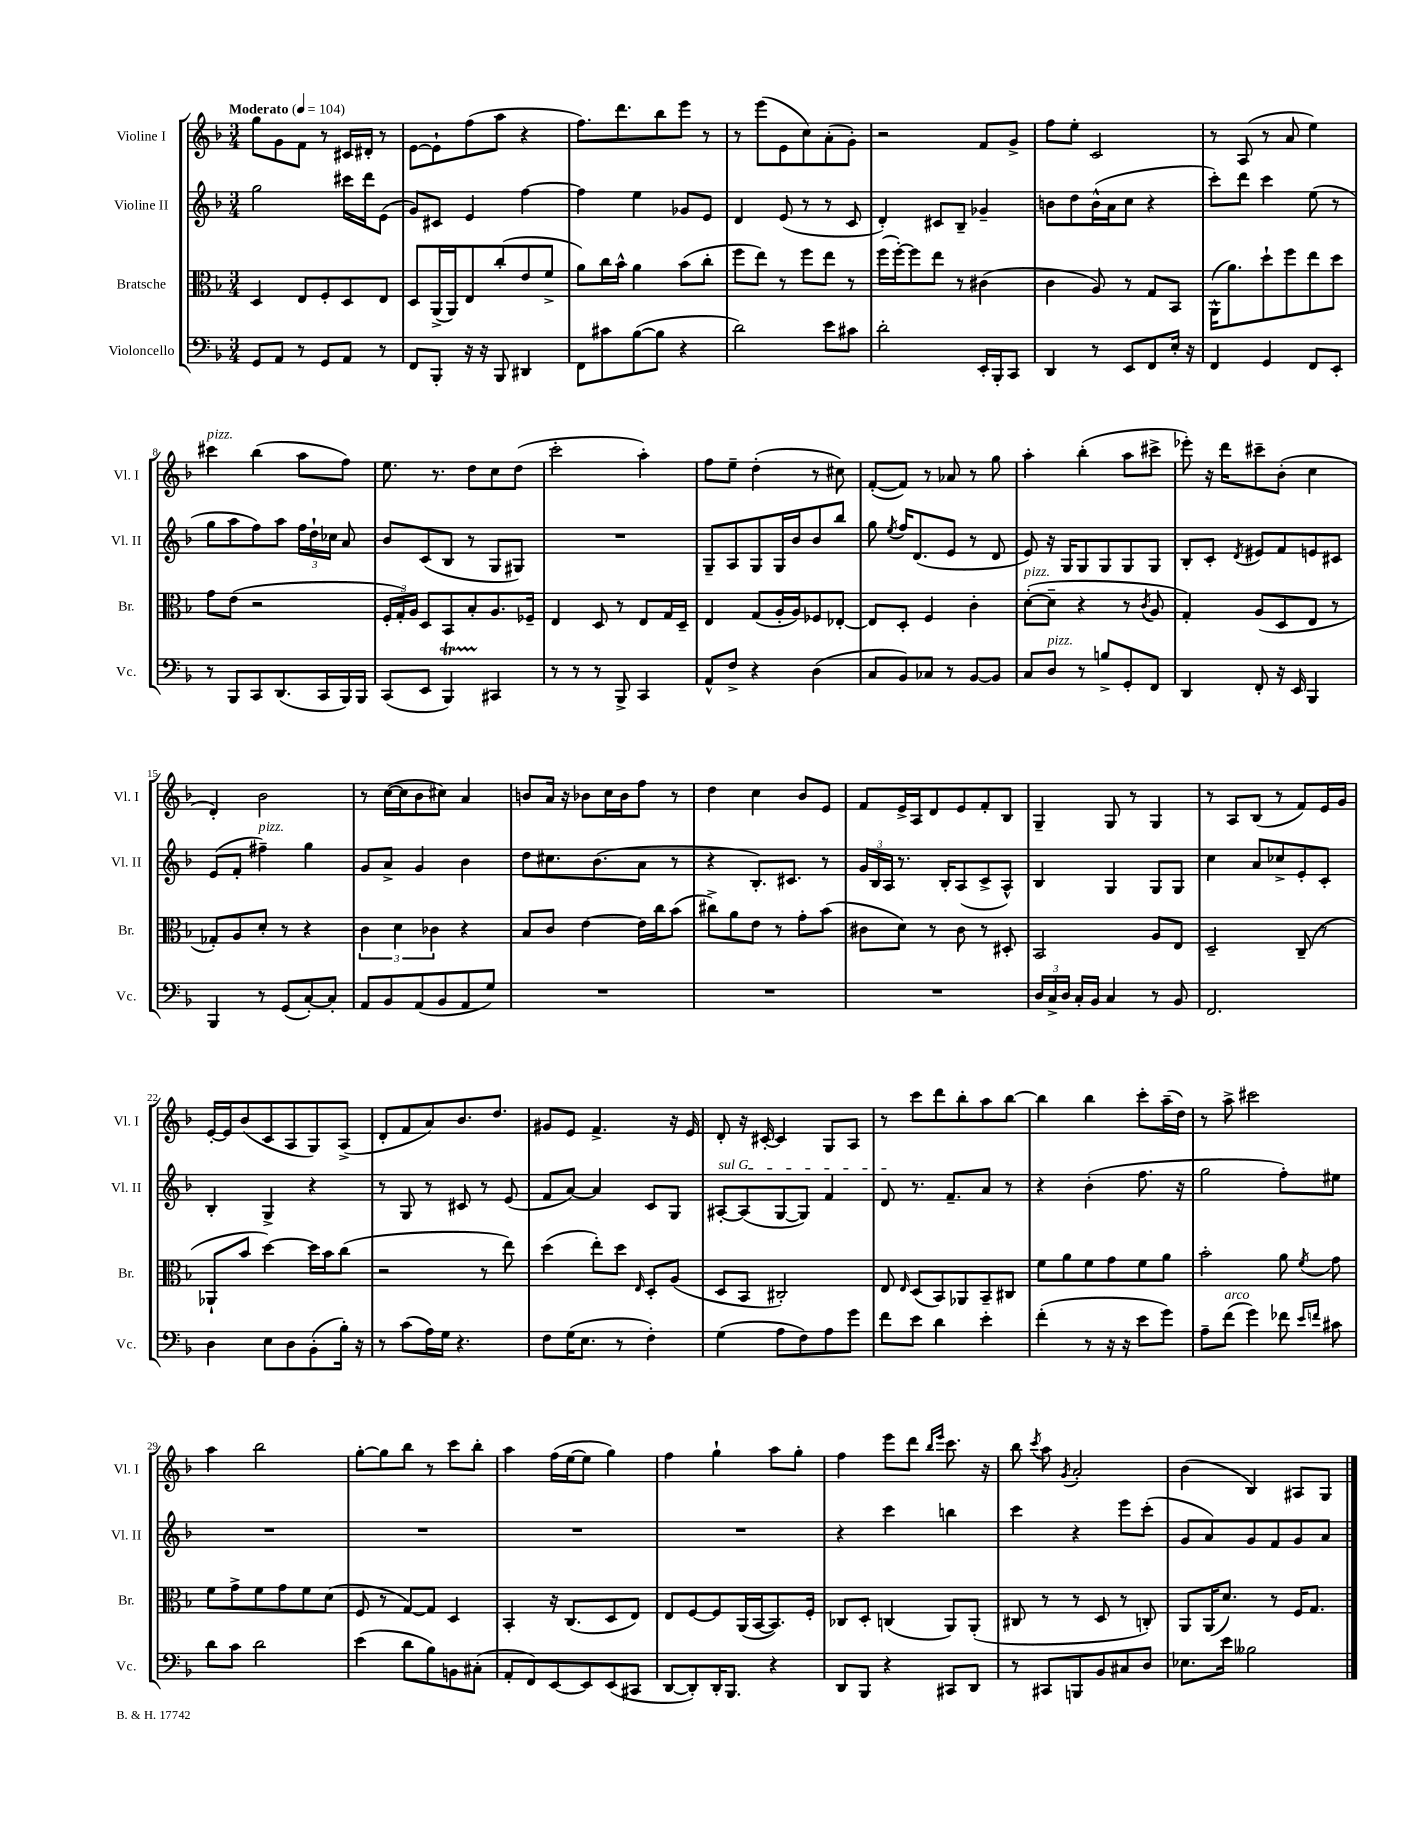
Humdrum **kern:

**kern	**kern	**kern	**kern
*part4	*part3	*part2	*part1
*staff4	*staff3	*staff2	*staff1
*I"Violoncello	*I"Bratsche	*I"Violine II	*I"Violine I
*I'Vc.	*I'Br.	*I'Vl. II	*I'Vl. I
*clefF4	*clefC3	*clefG2	*clefG2
*k[b-]	*k[b-]	*k[b-]	*k[b-]
*M3/4	*M3/4	*M3/4	*M3/4
*MM104	*MM104	*MM104	*MM104
=1	=1	=1	=1
!	!	!	!LO:TX:a:B:t=Moderato
8GG/L	4D/	2gg\	8gg\L
8AA/J	.	.	8g\
8r	8E/L	.	8f\J
8GG/L	8F'/	.	8r
8AA/J	8D/	16ccc#X\LL	16c#X/LL
.	.	16ddd\J	16d#X'/JJ
8r	8E/J	(8e\J	8r
=2	=2	=2	=2
8FF/L	8D/L	8g/L)	[8e\L
8BBB-'/J	(16AA^/L	8c#X/J	8e`\]
.	16AA/J)	.	.
16r	8E/	4e/	(8ff\
16r	.	.	.
8BBB-/	(8cc'/	.	8aa\J
4DD#X/	8e/	[4ff\	4r
.	8f^/J	.	.
=3	=3	=3	=3
8FF\L	8a\L)	4ff\]	8.ff\L)
8c#X\	16cc\L	.	.
.	16b-^^\JJ	.	8.ddd\
([8B-\	4a\	4ee\	.
8B-\J]	.	.	8bb-\
4r	(8b-\L	8g-X/L	8eee\J
.	8cc'\J	8e/J	8r
=4	=4	=4	=4
2d\)	8ff\L	4d/	8r
.	8ee\J)	.	(8eee\L
.	8r	(8e/	8e\
.	8ff\L	8r	8cc\)
8e\L	8ee\J	8r	(8a'\
8c#X\J	8r	8c/	8g'\J)
=5	=5	=5	=5
2d'\	(16ff\LL	4d'/)	2r
.	[16ff'\J)	.	.
.	8ff\]	.	.
.	8ee\J	8c#X/L	.
.	8r	8B-~/J	.
16EE'/LL	(4c#X\	4g-X~/	8f/L
16BBB-'/J	.	.	.
8CC/J	.	.	8g^/J
=6	=6	=6	=6
4DD/	4c\	8bn\L	8ff\L
.	.	8dd\	8ee'\J
8r	8A/)	(16b^^\L	2c/
.	.	16a\J	.
8EE/L	8r	8cc\J	.
8FF/	8G/L	4r	.
16E'/Jk	8BB-/J	.	.
16r	.	.	.
=7	=7	=7	=7
4FF/	(16AA^^\KL	8ccc'\L)	8r
.	8.a\)	.	.
.	.	8ddd\J	(8A/
4GG/	8dd`\	4ccc\	8r
.	8ff\	.	8a/
8FF/L	8ee\	(8ee\	4ee\)
8EE'/J	8dd\J	8r	.
!!LO:LB:g=z
=8	=8	=8	=8
!	!	!	!LO:TX:a:i:t=pizz.
8r	8g\L	8gg\L	4ccc#X\
8BBB-/L	(8e\J	8aa\	.
8CC/	2r	8ff\)	(4bb-\
(8.DD/	.	8aa\J	.
.	.	24ff\LL	8aa\L
.	.	24dd`\	.
16CC/L	.	.	.
.	.	24cc-X\JJ	.
16BBB-/)	.	8a/	8ff\J)
16BBB-/JJ	.	.	.
=9	=9	=9	=9
(8CC/L	24F'/LL	8b-/L	8.ee\
.	24G'/)	.	.
.	24A/JJ	.	.
8EE/J	8D/L	(8c/	.
.	.	.	8.r
4BBB-T/)	8BB-/	8B-/J	.
.	8B-'/	8r	8dd\L
4CC#X/	8.A/	8G/L	8cc\
.	.	8G#X/J)	(8dd\J
.	16F-X~/Jk	.	.
=10	=10	=10	=10
8r	4E/	2.r	2ccc'\
8r	.	.	.
8r	8D/	.	.
8BBB-^/	8r	.	.
4CC/	8E/L	.	4aa'\)
.	16G/L	.	.
.	16D~/JJ	.	.
=11	=11	=11	=11
8AA^^/L	4E/	8G~/L	8ff\L
8F^/J	.	8A/	8ee~\J
4r	(8G/L	8G/	(4dd'\
.	16A'/L	16G/L	.
.	16A/J)	16b-/J	.
(4D\	8F-X/	8b-/	8r
.	[8E-X'/J	8bb-/J	8cc#X\)
=12	=12	=12	=12
8C/L	8E-/L]	8gg\	([8f'/L
.	.	8qee/	.
8BB-/)	8D'/J	16ff/KL	8f/J])
.	.	(8.d/	.
8C-X/J	4F/	.	8r
8r	.	8e/J	8a-X/
[8BB-/L	4c'\	8r	8r
8BB-/J]	.	8d/	8gg\
=13	=13	=13	=13
!	!LO:TX:a:i:t=pizz.	!	!
8C/L	([8d'\L	8e/)	4aa'\
!LO:TX:a:i:t=pizz.	!	!	!
8D/J	8d~\J]	16r	.
.	.	16G/KL	.
8r	4r	8G/	(4bb-'\
8Bn^/L	.	8G/	.
8GG'/	8r	8G/	8aa\L
.	8qc/	.	.
8FF/J	8A/	8G/J	8ccc#X^\J
=14	=14	=14	=14
4DD/	4G'/)	8B-'/L	8eee-X'\)
.	.	8c'/J	16r
.	.	.	16ddd\KL
.	.	8qd/	.
8FF'/	(8A/L	8e#X/L	8ccc#X~\
16r	8D/	8f/	(8b-'\J
16EE/	.	.	.
4BBB-/	8E/J	8en/	4cc\
.	8r	8c#X/J	.
!!LO:LB:g=z
=15	=15	=15	=15
4BBB-/	8G-X'/L)	(8e/L	4d'/)
.	8A/	8f'/J	.
!	!	!LO:TX:a:i:t=pizz.	!
8r	8d'/J	4ff#X~\)	2b-\
(8GG/L	8r	.	.
[8C'/)	4r	4gg\	.
8C'/J]	.	.	.
=16	=16	=16	=16
8AA/L	6c\	8g/L	8r
8BB-/	.	8a^/J	([16cc\LL
.	6d\	.	.
.	.	.	16cc\J]
(8AA/	.	4g/	8b-\
.	6c-X\	.	.
8BB-/	.	.	8cc#X\J)
8AA/	4r	4b-\	4a/
8G/J)	.	.	.
=17	=17	=17	=17
2.r	8B-/L	8dd\L	8bn/L
.	8c/J	8.cc#X\	16a/Jk
.	.	.	16r
.	[4e\	.	8b-X\L
.	.	(8.b-\	.
.	.	.	16cc\L
.	.	.	16b-\J
.	16e\LL]	8a\J	8ff\J
.	16cc\J	.	.
.	(8b-\J	8r	8r
=18	=18	=18	=18
2.r	8cc#X^\L)	4r	4dd\
.	8a\	.	.
.	8e\J	8.B-'/L)	4cc\
.	8r	.	.
.	.	8.c#X/J	.
.	8g'\L	.	8b-/L
.	(8b-\J	8r	8e/J
=19	=19	=19	=19
2.r	8c#X\L	24g/LL	8f/L
.	.	24B-/	.
.	.	24A/JJ	.
.	8d\J)	8.r	16e^/L
.	.	.	16A/J
.	8r	.	8d/
.	.	16B-'/KL	.
.	8c#\	(8A/	8e/
.	8r	8c^/	8f'/
.	8D#X'/	8A^^/J)	8B-/J
=20	=20	=20	=20
24D/LL	2BB-/	4B-/	4G~/
24C^/	.	.	.
24D/JJ	.	.	.
16C'/LL	.	.	.
16BB-/JJ	.	.	.
4C/	.	4G/	8G/
.	.	.	8r
8r	8A/L	8G/L	4G/
8BB-/	8E/J	8G/J	.
=21	=21	=21	=21
2.FF/	2D~/	4cc\	8r
.	.	.	8A/L
.	.	8a/L	(8B-/J
.	.	8cc-X^/	8r
.	(8C~/	8e'/	8f/L)
.	8r	8c'/J	16e/L
.	.	.	16g/JJ
!!LO:LB:g=z
=22	=22	=22	=22
4D\	8AA-X`/L	4B-'/	[16e'/LL
.	.	.	16e/J]
.	8b-/J	.	(8b-/
8E\L	[4dd\)	4G^/	8c/
8D\	.	.	8A/
(8BB-'\	16dd\LL]	4r	8G/)
.	16b-\J	.	.
16B-'\Jk)	(8cc\J	.	(8A^/J
16r	.	.	.
=23	=23	=23	=23
8r	2r	8r	8d'/L
(8c\L	.	8G/	8f/
16A\L)	.	8r	8a/)
16G\JJ	.	.	.
4.r	.	8c#X/	8.b-/
.	8r	8r	.
.	.	.	8.dd/J
.	8ee\)	(8e/	.
=24	=24	=24	=24
8F\L	(4dd\	8f/L	8g#X/L
(16G\K	.	[8a/J)	8e/J
8.E\J	.	.	.
.	8ee'\L)	4a/]	4.f^/
8r	8dd\J	.	.
.	16qqE/	.	.
4F'\)	8D'/L	8c/L	.
.	(8A/J	8G/J	16r
.	.	.	16e/
=25	=25	=25	=25
!	!	!LO:TX:a:i:t=sul G	!
(4G\	8D/L	[8A#X'/L	8d'/
.	8BB-/J	(8A#/]	16r
.	.	.	[16c#X'/
8A\L	2C#X'/)	[8G/	4c#/]
8F\)	.	8G/J])	.
8A\	.	4f/	8G/L
8g\J	.	.	8A/J
=26	=26	=26	=26
8f\L	8E/	8d/	8r
.	16qqE/	.	.
8e\J	(8D/L	8.r	8ccc\L
4d\	8BB-/)	.	8ddd\
.	.	8.f~/L	.
.	8AA-X/	.	8bb-'\
4e'\	8BB-~/	8a/J	8aa\
.	8C#X/J	8r	[8bb-\J
=27	=27	=27	=27
(4f'\	8f\L	4r	4bb-\]
.	8a\	.	.
8r	8f\	(4b-'\	4bb-\
16r	8g\	.	.
16r	.	.	.
8e\L	8f\	8.ff\	8ccc'\L
8g\J)	8a\J	.	(16aa~\L
.	.	16r	16dd\JJ)
=28	=28	=28	=28
8A~\L	2b-'\	2gg\	8r
!LO:TX:a:i:t=arco	!	!	!
(8f\J	.	.	8aa^\
4g\)	.	.	2ccc#X\
8f-X\	8a\	8ff'\L)	.
16qqe/LL	.	.	.
16qqfn/JJ	8qf/	.	.
8c#X\	8g\	8ee#X\J	.
!!LO:LB:g=z
=29	=29	=29	=29
8d\L	8f\L	2.r	4aa\
8c\J	8g^\	.	.
2d\	8f\	.	2bb-\
.	8g\	.	.
.	8f\	.	.
.	(8d\J	.	.
=30	=30	=30	=30
(4e\	8F/	2.r	[8gg'\L
.	8r	.	8gg\]
8d\L	[8G/L)	.	8bb-\J
8B-\)	8G/J]	.	8r
8BBn\	4D/	.	8ccc\L
(8C#X'\J	.	.	8bb-'\J
=31	=31	=31	=31
8AA'/L	4BB-'/	2.r	4aa\
8FF/)	.	.	.
[8EE/	16r	.	(16ff\LL
.	(8.C/L	.	[16ee\J
8EE/]	.	.	8ee\J]
(8EE/	8D/	.	4gg\)
8CC#X/J	8E/J)	.	.
=32	=32	=32	=32
[8DD/L	8E/L	2.r	4ff\
8DD'/])	[8F/	.	.
16DD'/K	8F/]	.	4gg`\
8.BBB-/J	.	.	.
.	(16AA/L	.	.
.	[16BB-/J	.	.
4r	8.BB-/])	.	8aa\L
.	.	.	8gg'\J
.	16F'/Jk	.	.
=33	=33	=33	=33
8DD/L	8C-X/L	4r	4ff\
8BBB-/J	8D'/J	.	.
4r	(4Cn/	4ccc\	8eee\L
.	.	.	8ddd\J
.	.	.	16qqbb-/LL
.	.	.	16qqeee/JJ
8CC#X/L	8AA/L)	4bbn\	8.ccc\
8DD/J	(8AA'/J	.	.
.	.	.	16r
=34	=34	=34	=34
8r	8C#X/	4ccc\	8bb-\
.	.	.	8qccc/
8CC#X/L	8r	.	8aa\
.	.	.	8qg/
8BBBn/	8r	4r	2a'/
8BB-/	8D/	.	.
8C#X/	8r	8eee\L	.
8D/J	8Cn'/)	(8ccc'\J	.
=35	=35	=35	=35
8.E-X\L	8AA/L	8g/L	(4b-\
.	(16AA/K	8a/)	.
16e\Jk	8.d/J)	.	.
2B--X\	.	8g/	4B-/)
.	8r	8f/	.
.	16F/KL	8g/	8A#X/L
.	8.G/J	.	.
.	.	8a/J	8G/J
==	==	==	==
*-	*-	*-	*-
